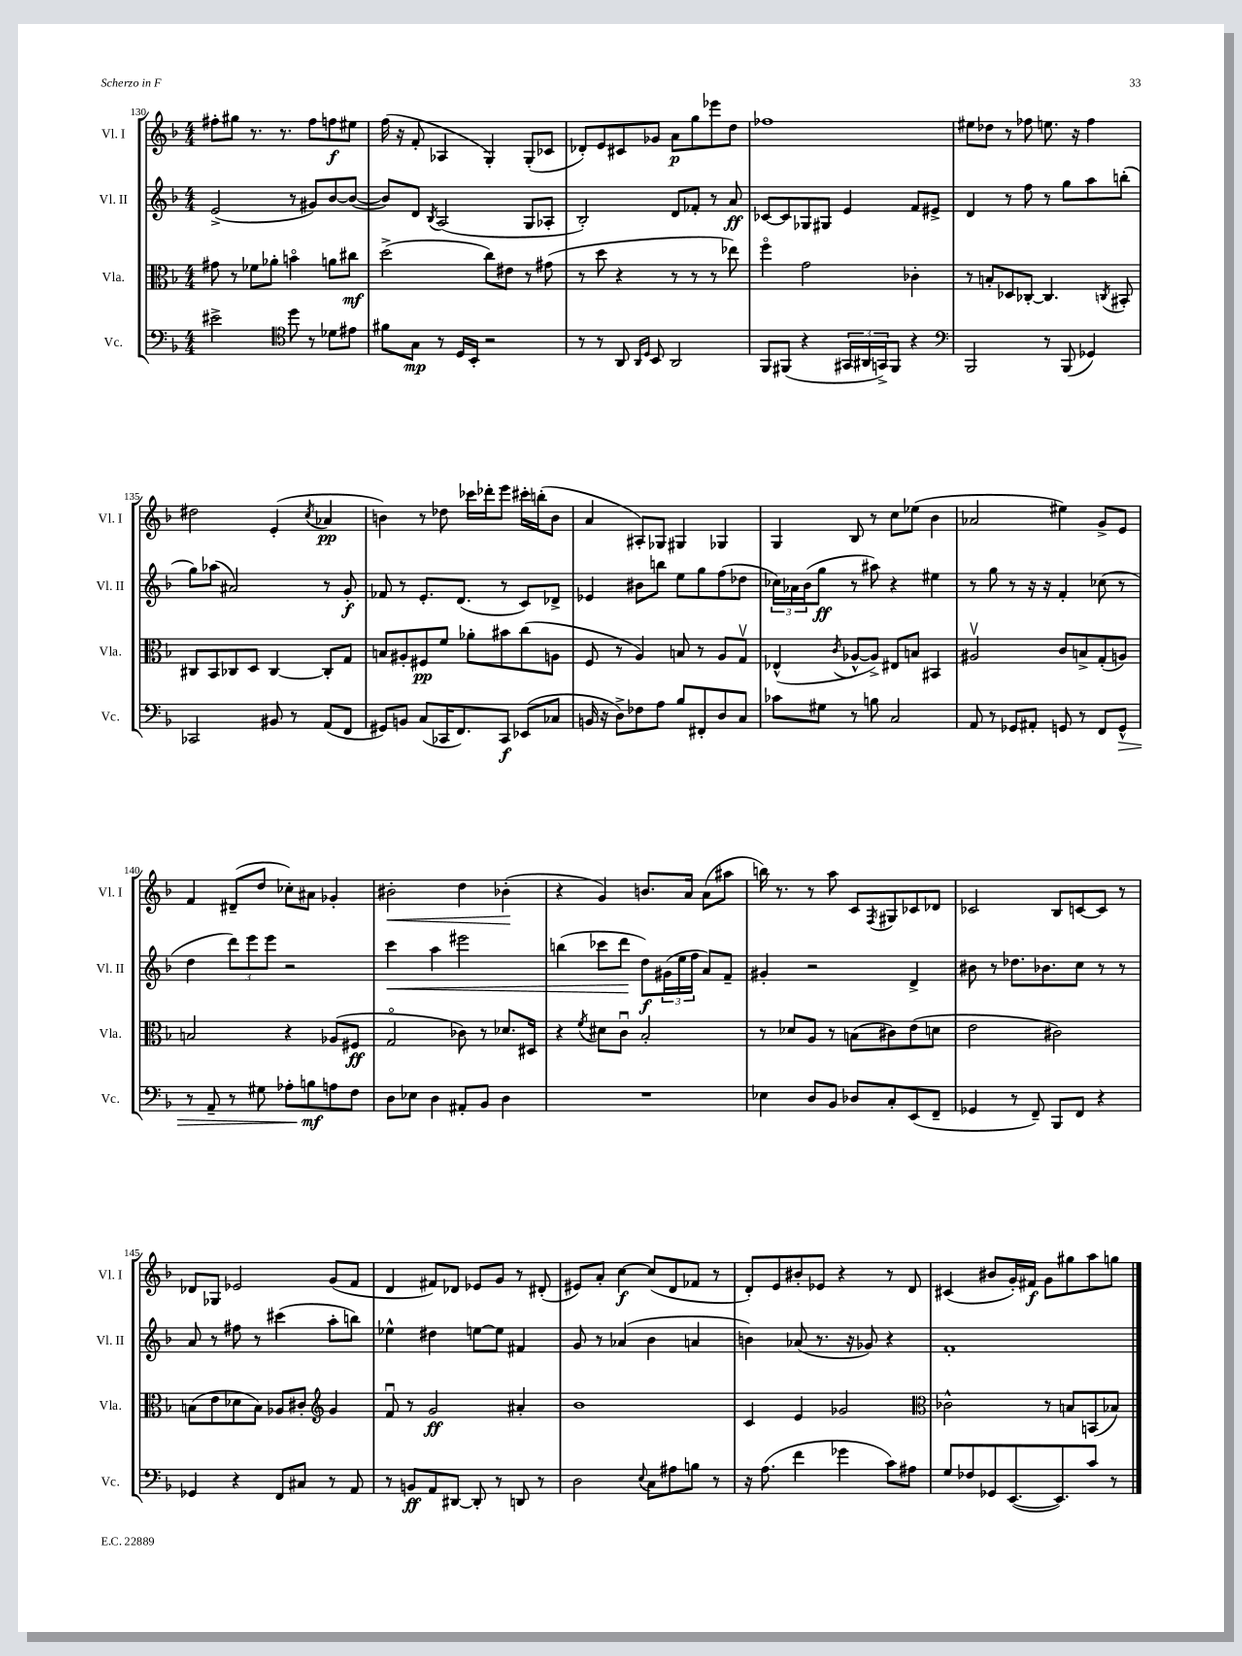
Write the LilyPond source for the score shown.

<<
\new StaffGroup <<
\new Staff = "s0" \with { instrumentName = "Vl. I" shortInstrumentName = "Vl. I" } {
    \clef treble \key f \major \numericTimeSignature \time 4/4
    fis''8-. gis''8 r8. r8. fis''8 f''8\f eis''8 |
    f''16( r16 f'8-. aes4 g4-.) g8-.( ces'8 |
    des'8-.) e'8 cis'8 ges'8 a'8\p g''8 ees'''8 d''8 |
    fes''1 |
    eis''8 des''8 r8 fes''8 e''8. r16 fes''4 |
    dis''2 e'4-.( \acciaccatura { c''8 } aes'4\pp |
    b'4) r8 des''8 ces'''16 des'''16-. e'''8 cis'''16-. b''16-.( b'8 |
    a'4 ais8-.) ges8 gis4 ges4 |
    g4 bes8 r8 c''8 ees''8( bes'4 |
    aes'2 eis''4) g'8-> e'8 |
    f'4 dis'8--( d''8 ces''8-.) ais'8 ges'4-. |
    bis'2-.\< d''4 bes'4-.\!( |
    r4 g'4) b'8. a'16 a'8( ais''8 |
    b''16) r8. r8 a''8 c'8 \acciaccatura { f8 } gis8 ces'8 des'8 |
    ces'2 bes8 c'8~ c'8 r8 |
    des'8 ges8 ees'2 g'8( f'8 |
    d'4 fis'8) des'8 ees'8 g'8 r8 dis'8-.( |
    eis'8) a'8-. c''4~\f c''8( d'8 fes'8 r8 |
    d'8-.) e'8 bis'8-. ees'8 r4 r8 d'8 |
    cis'4( bis'8 g'16-.) fis'16\f g'8 gis''8 a''8 g''8 \bar "|." |
}
\new Staff = "s1" \with { instrumentName = "Vl. II" shortInstrumentName = "Vl. II" } {
    \clef treble \key f \major \numericTimeSignature \time 4/4
    e'2->( r8 gis'8) bes'8~ bes'8~( |
    bes'8) d'8 \acciaccatura { bes8 } a2( g8 aes8-. |
    bes2-.) d'8 fes'8-. r8 a'8\ff |
    ces'8~ ces'8 ges8 gis8 e'4 f'8 eis'8-> |
    d'4 r8 f''8 r8 g''8 a''8 b''8-.( |
    g''8) aes''8( ais'2) r8 g'8-.\f |
    fes'8 r8 e'8.-. d'8.( r8 c'8) des'8-> |
    ees'4 bis'8 b''8 e''8 g''8 f''8( des''8 |
    \tuplet 3/2 { ces''16) aes'16 bes'16( } g''8\ff r8 ais''8) r4 eis''4 |
    r8 g''8 r8 r16 r16 f'4-. ces''8( r8 |
    d''4 \tuplet 3/2 { d'''8) e'''8 e'''8 } r2 |
    c'''4\< a''4 eis'''2 |
    b''4( ces'''8 d'''8\! d''8\f) \tuplet 3/2 { gis'16( e''16 f''16 } a'8) f'8-- |
    gis'4-. r2 d'4-> |
    bis'8 r8 des''8. bes'8. c''8 r8 r8 |
    a'8 r8 fis''8 r8 cis'''4( a''8-. b''8) |
    ees''4-^ dis''4 e''8~ e''8 fis'4 |
    g'8 r8 aes'4( bes'4 a'4 |
    b'4) aes'8( r8. r16 ges'8) r4 |
    f'1-. \bar "|." |
}
\new Staff = "s2" \with { instrumentName = "Vla." shortInstrumentName = "Vla." } {
    \clef alto \key f \major \numericTimeSignature \time 4/4
    gis'8 r8 fes'8 aes'8-. b'4\flageolet a'8 cis''8\mf |
    d''2->( c''8) eis'8 r8 gis'8( |
    r8 d''8 r4 r8 r8 r8 ees''8) |
    f''4\flageolet g'2 ces'4-. |
    r8 b8-. des8 ces8~-. ces4. \acciaccatura { c8 } bis,8-. |
    cis8 bes,8 ces8 d8 ces4~ ces8-. g8 |
    b8 ais8-. fis8\pp f'8 aes'8-. bis'8 c''8( a8 |
    f8 r8 a4) b8 r8 a8 g8\upbow |
    ees4-^( \acciaccatura { c'8 } aes8~-^ aes8->) eis8 b8 bis,4 |
    ais2\upbow c'8 b8-> g8-.( a8) |
    b2 r4 aes8( fis8\ff |
    g2\flageolet ces'8) r8 des'8. dis16 |
    r4 \acciaccatura { f'8 } dis'8 c'8\downbow bes2-. |
    r8 des'8 a8 r8 b8( cis'8) e'8( d'8 |
    e'2 cis'2) |
    b8( e'8 des'8 b8) aes8 cis'8-. \clef treble g'4 |
    f'8\downbow r8 g'2\ff ais'4-. |
    bes'1 |
    c'4 e'4 ges'2 |
    \clef alto ces'2-^ r8 b8 b,8( bes8) \bar "|." |
}
\new Staff = "s3" \with { instrumentName = "Vc." shortInstrumentName = "Vc." } {
    \clef bass \key f \major \numericTimeSignature \time 4/4
    eis'2-> \clef tenor d''8 r8 des'8 eis'8 |
    fis'8 g8\mp r8 d16 bes,16-. r2 |
    r8 r8 a,8 \grace { a,16 d16 } bes,8 a,2 |
    f,8 fis,8( r4 \tuplet 3/2 { gis,16 ais,16 g,16->) } fis,8 r4 |
    \clef bass bes,,2 r8 bes,,8( ges,4) |
    ces,2 bis,8 r8 a,8( f,8 |
    gis,8) b,8 c8( ces,16 f,8.) ces,8\f ees,8( ces8 |
    b,16 r16 d8->) fes8 a8 bes8 fis,8-. d8 c8 |
    ces'8 gis8 r8 b8 c2 |
    a,8 r8 ges,8 ais,8-. g,8 r8 f,8 g,8-^\> |
    r8 a,8-- r8 gis8 aes8-. b8\mf\! a8 f8 |
    d8 ees8 d4 ais,8-. bes,8 d4 |
    R1 |
    ees4 d8 bes,8 des8 c8-. e,8( f,8-- |
    ges,4 r8 f,8--) bes,,8 f,8 r4 |
    ges,4 r4 f,8 cis8 r8 a,8 |
    r8 b,8\ff a,8 dis,8~ dis,8-. r8 d,8 r8 |
    d2 \appoggiatura { e8 } c8 ais8 b8 r8 |
    r16 a8.( f'4 ges'4 c'8) ais8 |
    g8 fes8 ges,8 e,8.~( e,8.) c'8 r8 \bar "|." |
}
>>
>>
\layout { \context { \Score currentBarNumber = #130 } }
